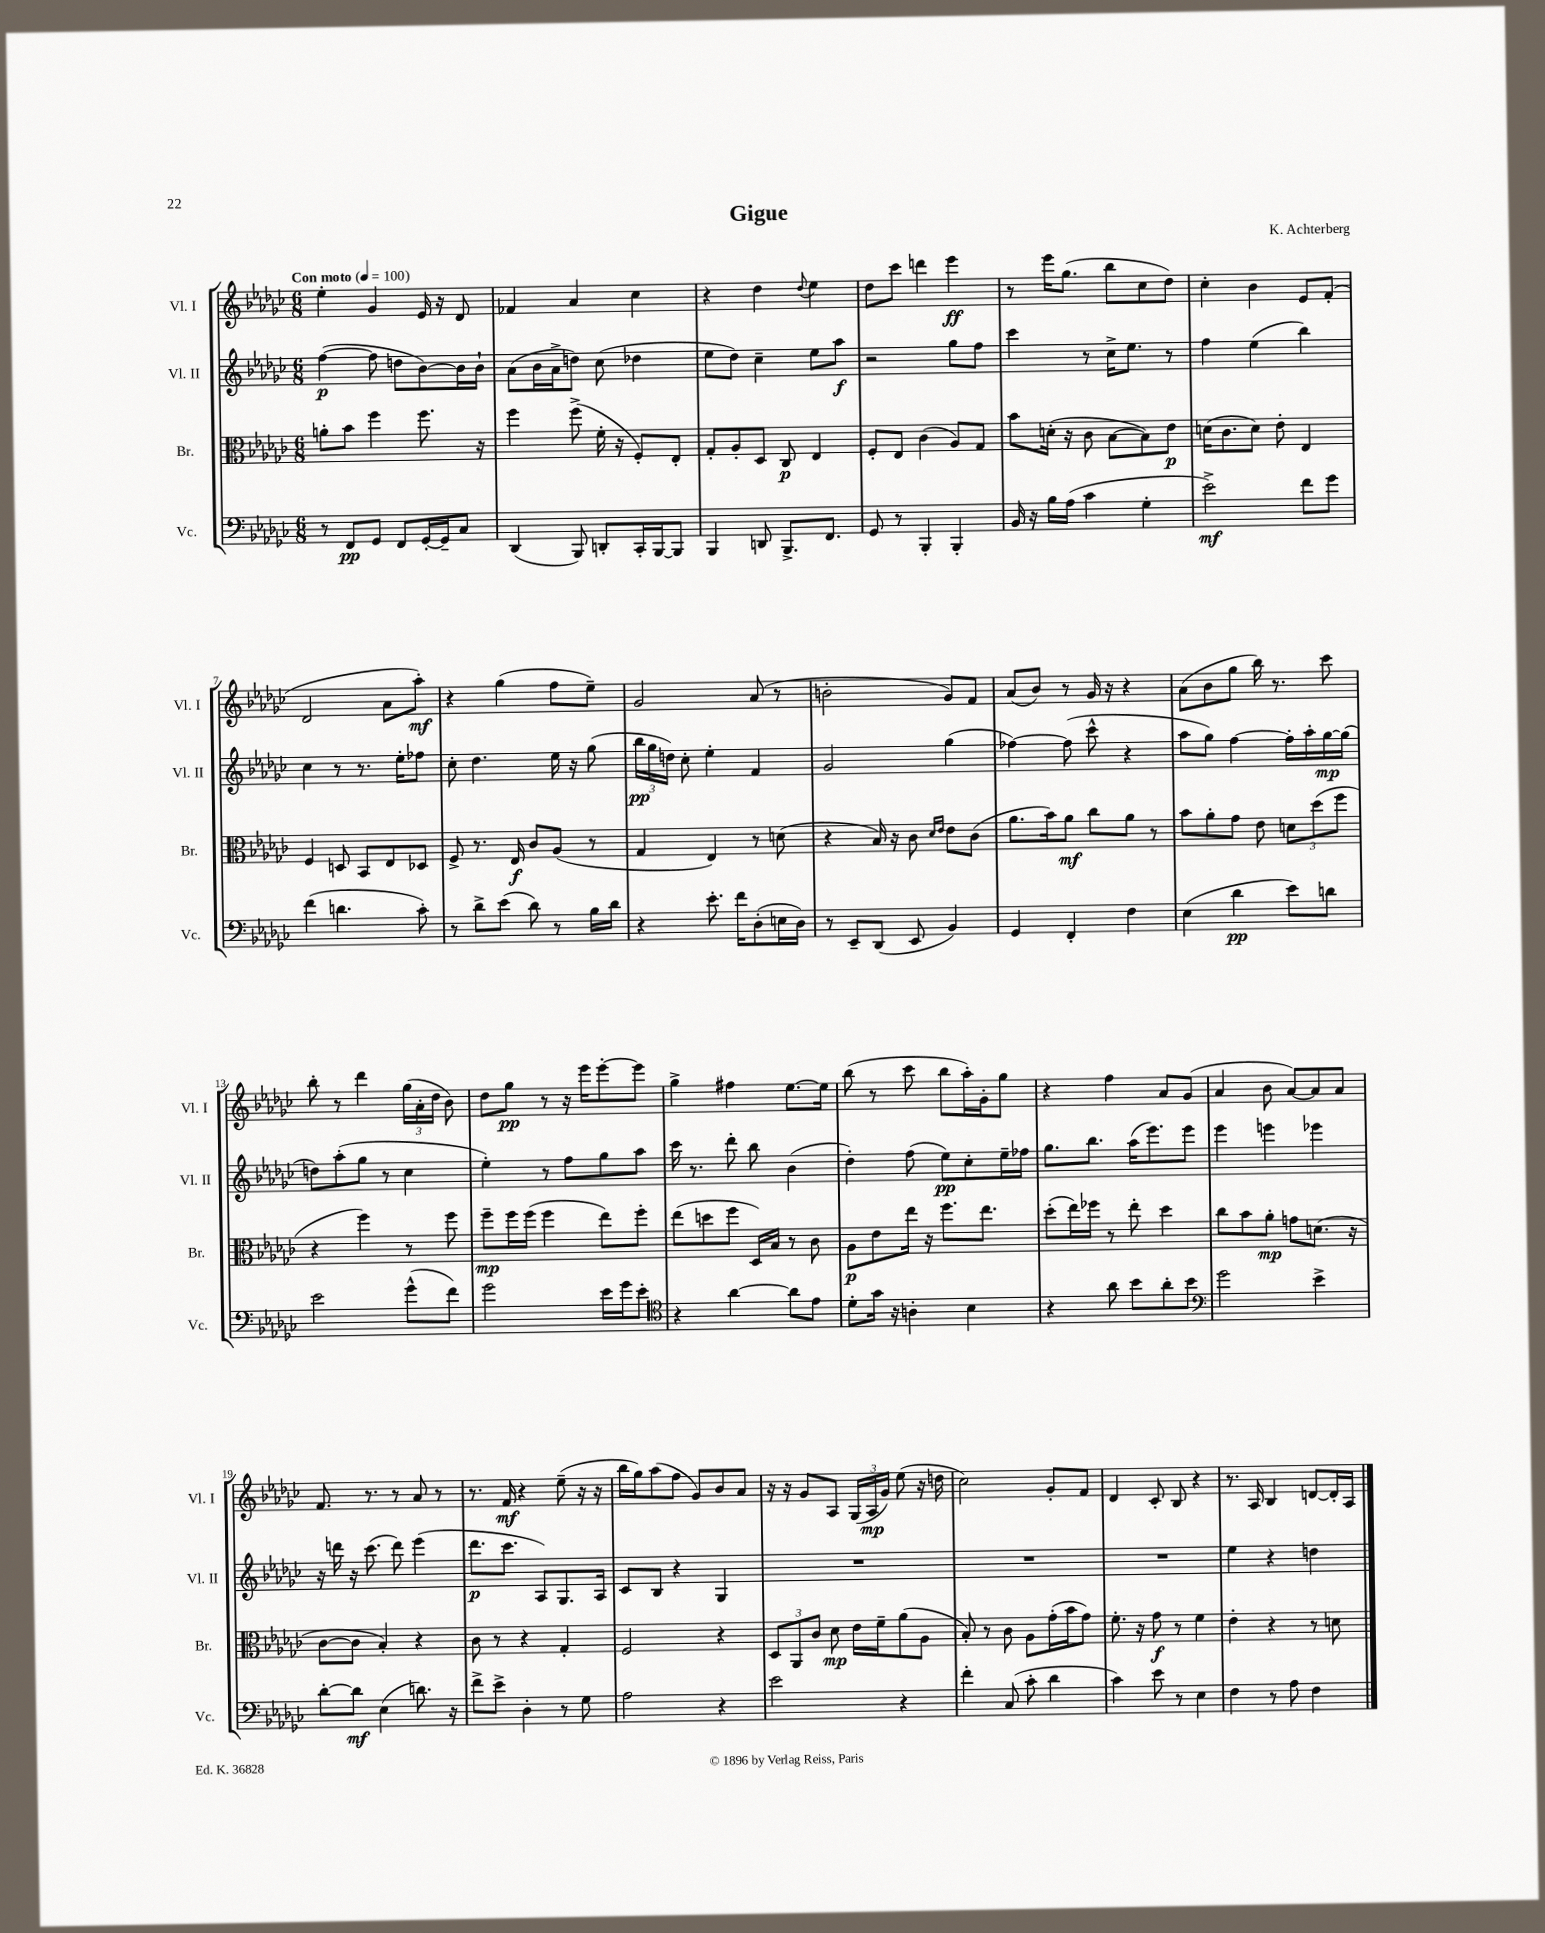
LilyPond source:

\header { title = "Gigue" composer = "K. Achterberg" }
<<
\new StaffGroup <<
\new Staff = "s0" \with { instrumentName = "Vl. I" shortInstrumentName = "Vl. I" } {
    \clef treble \key ges \major \numericTimeSignature \time 6/8 \tempo "Con moto" 4 = 100
    \autoBeamOff ees''4-. ges'4 ees'16 r16 des'8 |
    fes'4 aes'4 ces''4 |
    r4 des''4 \appoggiatura { des''8 } ees''4 |
    des''8[ ces'''8] d'''4 ees'''4\ff |
    r8 ees'''16[ ges''8.]( bes''8[ ces''8 des''8]) |
    ces''4-. bes'4 ees'8[ f'8]-.( |
    des'2 aes'8[ aes''8]-.\mf) |
    r4 ges''4( f''8[ ees''8]--) |
    ges'2 aes'8( r8 |
    b'2-. ges'8[) f'8] |
    aes'8[( bes'8]) r8 ges'16 r16 r4 |
    aes'8[( bes'8 ges''8] bes''16) r8. ces'''8 |
    bes''8-. r8 des'''4 \tuplet 3/2 { ges''16[( aes'16-. des''16] } bes'8) |
    des''8[ ges''8]\pp r8 r16 ees'''16[ ees'''8~-. ees'''8] |
    ges''4-> fis''4 ees''8.[~ ees''16] |
    bes''8( r8 ces'''8 bes''8[ aes''16-.) ges'16-. ges''8] |
    r4 f''4 aes'8[ ges'8]( |
    aes'4 bes'8 aes'8[~) aes'8 aes'8] |
    f'8. r8. r8 aes'8 r8 |
    r8. f'16\mf r4 ees''8--( r16 r16 |
    bes''16[ ges''16) aes''8( f''8] ges'8[) bes'8 aes'8] |
    r16 r16 ges'8[ aes8] \tuplet 3/2 { ges16[( aes16\mp ges'16]) } ees''8( r16 d''16 |
    ces''2) ges'8[-. f'8] |
    des'4 ces'8-. bes8 r4 |
    r8. aes16 bes4 d'8[~ d'16-. aes16] \bar "|." |
}
\new Staff = "s1" \with { instrumentName = "Vl. II" shortInstrumentName = "Vl. II" } {
    \clef treble \key ges \major \numericTimeSignature \time 6/8
    \autoBeamOff f''4~\p( f''8 d''8[ bes'8~) bes'16 bes'16]-! |
    aes'8[( bes'16 aes'16-> d''8]) ces''8( des''4 |
    ees''8[ des''8]) ces''4-- ees''8[ aes''8]\f |
    r2 ges''8[ f''8] |
    ces'''4 r8 ces''16[-> ees''8.] r8 |
    f''4 ees''4( bes''4) |
    ces''4 r8 r8. ees''16[-. fes''8] |
    ces''8-. des''4. ees''16 r16 ges''8( |
    \tuplet 3/2 { bes''16[\pp ges''16 d''16]) } ces''8-. ees''4-. f'4 |
    ges'2 ges''4( |
    fes''4~) fes''8( ces'''8-^ r4 |
    aes''8[ ges''8]) f''4~ f''16[-. aes''16-. ges''16~\mp ges''16]( |
    d''8[) aes''8-.( ges''8] r8 ces''4 |
    ees''4-.) r8 f''8[ ges''8 aes''8] |
    ces'''16 r8. des'''8-. bes''8 bes'4( |
    des''4-.) f''8( ees''8[\pp) ces''8-. ees''16-- fes''16] |
    ges''8.[ bes''8.] aes''16[( ees'''8.) ees'''8] |
    ees'''4 e'''4 ees'''4 |
    r16 d'''16 r16 ces'''8.( d'''8) ees'''4( |
    des'''8.[\p ces'''8.] aes8[) ges8. aes16] |
    ces'8[ bes8] r4 ges4 |
    R2. |
    R2. |
    R2. |
    ees''4 r4 d''4 \bar "|." |
}
\new Staff = "s2" \with { instrumentName = "Br." shortInstrumentName = "Br." } {
    \clef alto \key ges \major \numericTimeSignature \time 6/8
    \autoBeamOff a'8[-. bes'8] f''4 f''8. r16 |
    f''4 f''8->( f'16-. r16 f8[-.) ees8]-. |
    ges8[-. aes8-. des8] ces8\p ees4 |
    f8[-. ees8] ces'4( aes8[) ges8] |
    bes'8[ d'16]-.( r16 ces'8 bes8[~ bes8) ees'8]\p |
    d'16[( ces'8. d'8]) ees'8-. ees4 |
    f4 d8 bes,8[ ees8 des8] |
    f8-> r8. ees16\f ces'8[ aes8]( r8 |
    ges4 ees4) r8 d'8( |
    r4 bes16) r16 ces'8 \grace { des'16[ ees'16] } ees'8[ ces'8]( |
    aes'8.[ bes'16) aes'8]\mf ces''8[ aes'8] r8 |
    bes'8[ aes'8-. ges'8] ees'8 \tuplet 3/2 { d'8[ des''8( f''8] } |
    r4 f''4) r8 f''8 |
    f''8[--\mp f''16 f''16]( f''4 ees''8[) f''8]-. |
    ees''8[( d''8 f''8] des16[) bes16] r8 ces'8 |
    aes8[\p ees'8 ees''16] r16 f''8.[ ees''8.] |
    des''8[-.( ees''16) fes''16] r8 ees''8-. des''4 |
    ces''8[ bes'8 aes'8]-.\mp g'8[ d'8.]( r16 |
    ces'8[~ ces'8] bes4-.) r4 |
    ces'8 r8 r4 ges4-. |
    f2 r4 |
    \tuplet 3/2 { des8[ aes,8 ces'8] } des'8\mp ees'16[ f'16-- aes'8( aes8] |
    bes8-.) r8 ces'8 aes8[ ges'16-.( bes'16 ges'8]) |
    f'8.-. r16 ges'8\f r8 f'4 |
    ees'4-. r4 r8 d'8 \bar "|." |
}
\new Staff = "s3" \with { instrumentName = "Vc." shortInstrumentName = "Vc." } {
    \clef bass \key ges \major \numericTimeSignature \time 6/8
    \autoBeamOff r8 f,8[\pp ges,8] f,8[ ges,16~-. ges,16-- ces8] |
    des,4( bes,,8) d,8[-. ces,16-. bes,,16~ bes,,8] |
    bes,,4 d,8 bes,,8.[-> f,8.] |
    ges,8 r8 bes,,4-. bes,,4-. |
    bes,16 r16 bes16[ aes16]( ces'4 ges4-. |
    ees'2->\mf) f'8[ ges'8] |
    f'4( d'4. ces'8-.) |
    r8 des'8[-> ees'8]( des'8) r8 bes16[ des'16] |
    r4 ees'8.-. f'16[ des8-.( e16 des16]) |
    r8 ees,8[-- des,8]( ees,8 bes,4) |
    ges,4 f,4-. f4 |
    ees4( des'4\pp ees'8[) d'8] |
    ees'2 ges'8[-^( f'8]) |
    ges'2 ees'16[ ges'16 ees'8]-. |
    \clef tenor r4 aes'4~ aes'8[ ees'8] |
    des'8[-. ges'16] r16 a4-. bes4 |
    r4 aes'8 bes'8[ aes'8-. bes'8] |
    \clef bass ges'2 ees'4-> |
    des'8[~-. des'8]\mf ees4( d'8.) r16 |
    f'8[-> ees'8]-> des4-. r8 ges8 |
    aes2 r4 |
    ees'2 r4 |
    f'4-. ces8( ces'8-. des'4 |
    ces'4) ees'8 r8 ees4 |
    f4 r8 aes8 f4 \bar "|." |
}
>>
>>
